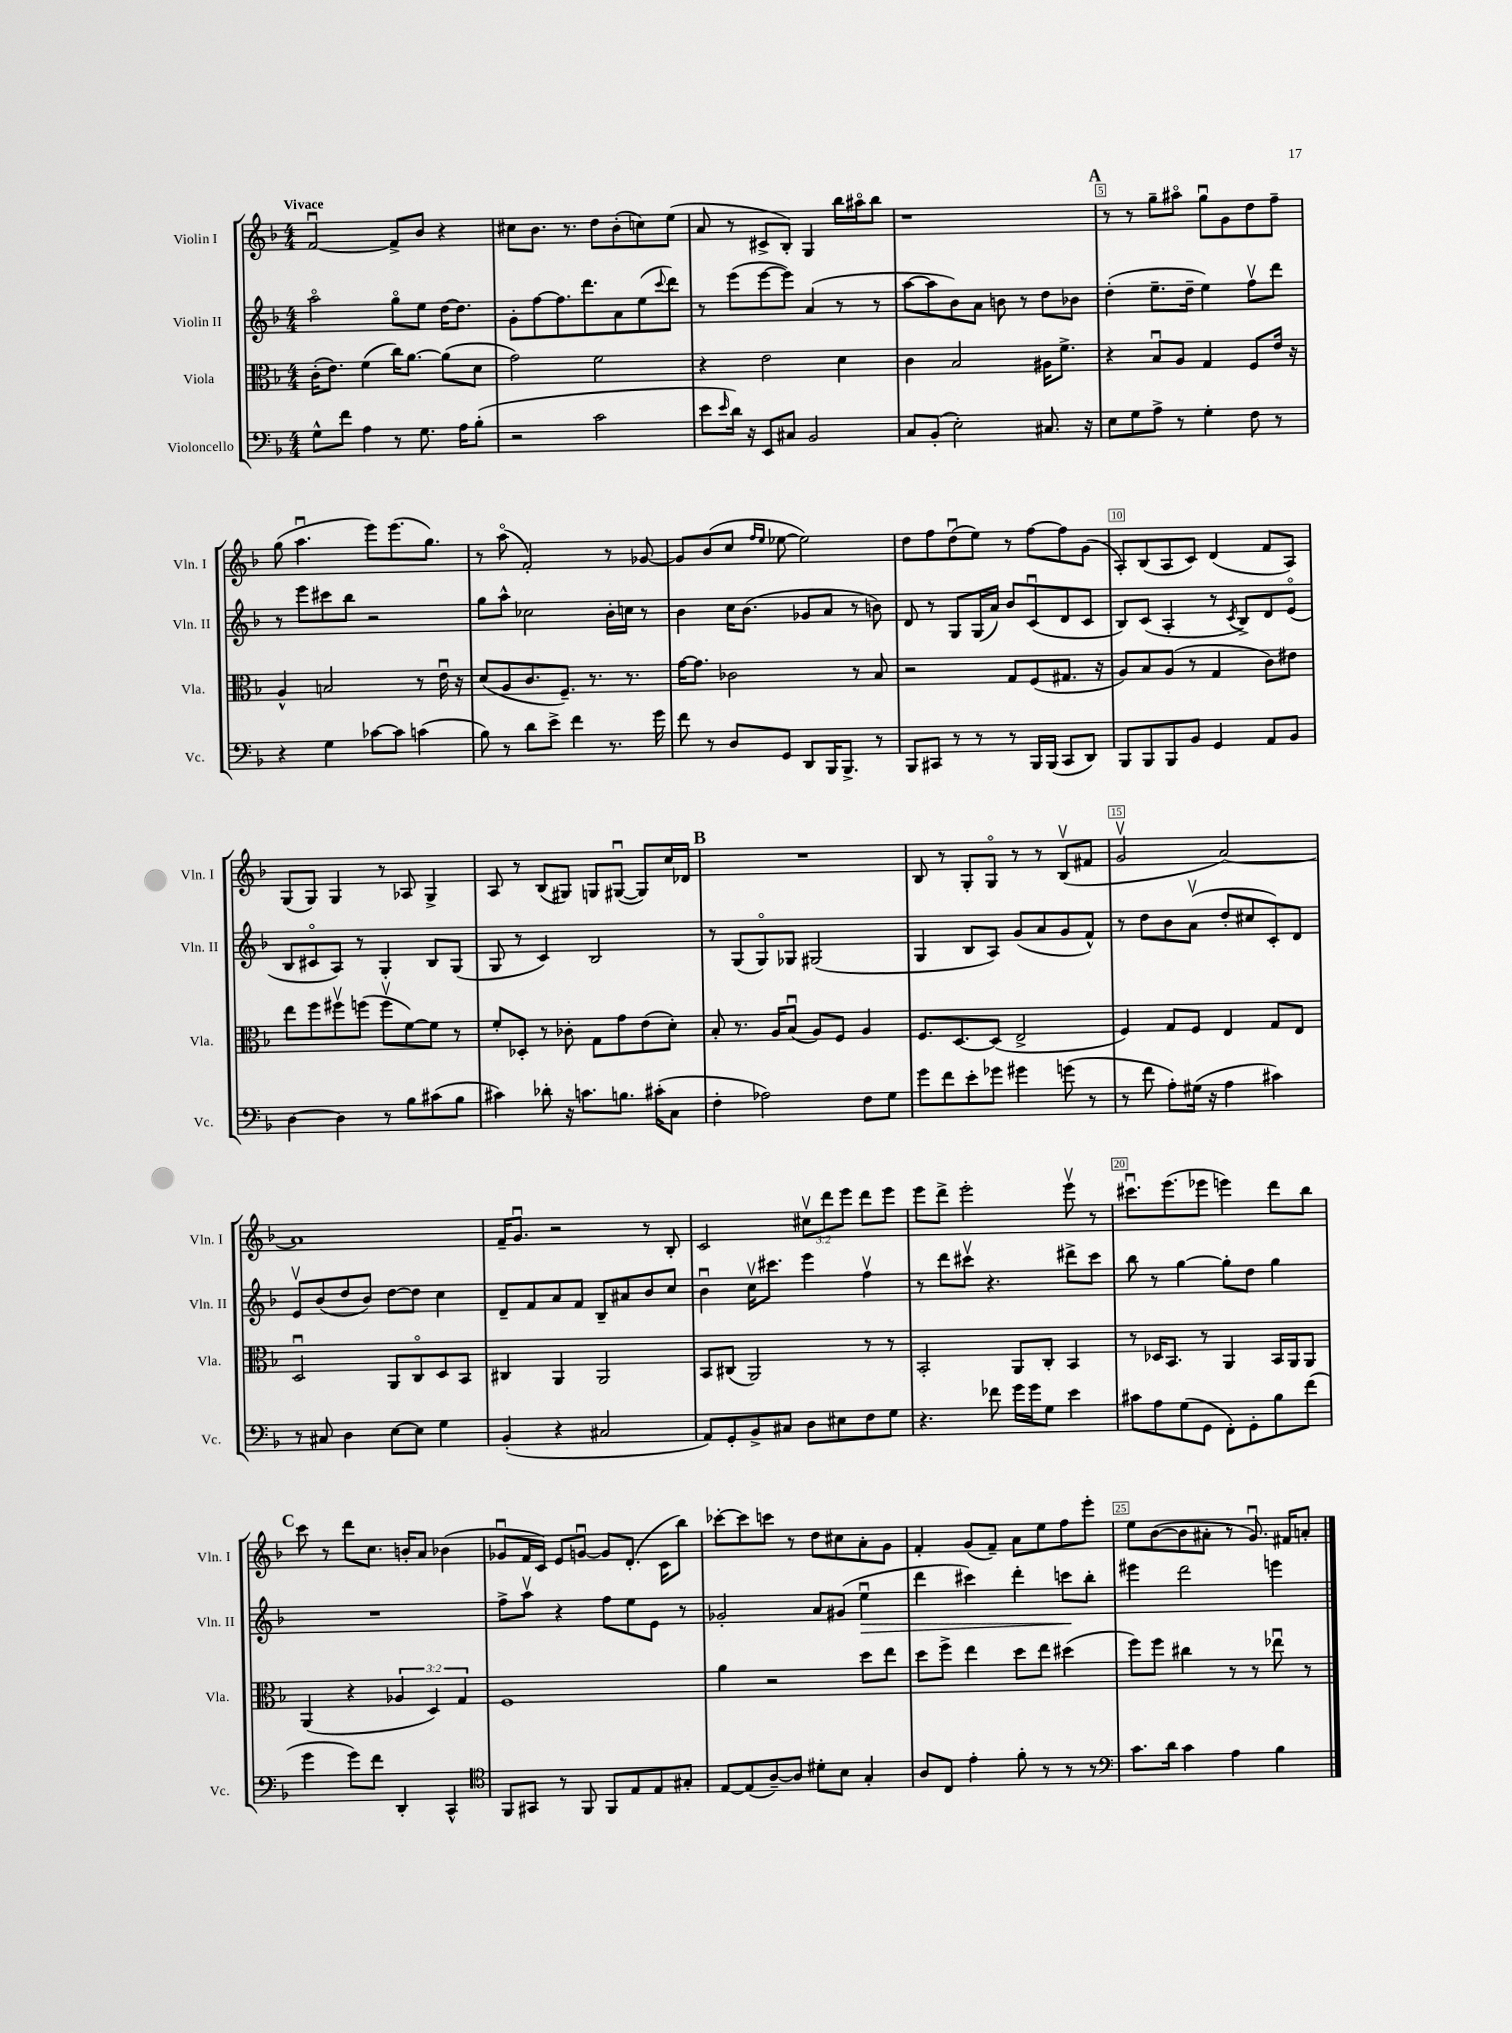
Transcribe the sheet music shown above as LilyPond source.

<<
\new StaffGroup <<
\new Staff = "s0" \with { instrumentName = "Violin I" shortInstrumentName = "Vln. I" } {
    \clef treble \key f \major \numericTimeSignature \time 4/4 \override Staff.TupletNumber.text = #tuplet-number::calc-fraction-text \tempo "Vivace"
    f'2~\downbow f'8-> bes'8 r4 |
    cis''8 bes'8. r8. d''8 bes'8-.( c''8) e''8( |
    a'8 r8 cis'8-> bes8-.) g4 bes''16 ais''16\flageolet bes''8 |
    r1 |
    \mark \markup { \bold "A" } r8 r8 g''8-- ais''8\flageolet g''8\downbow g'8 d''8 f''8-- |
    g''8( a''4.\downbow e'''8) e'''8.( g''8.) |
    r8 a''8\flageolet( f'2-.) r8 ges'8~ |
    ges'8 bes'8( c''8 \grace { f''16 e''16 } ees''8~ ees''2) |
    d''8 f''8 d''8\downbow( e''8) r8 f''8~ f''8 g'8( |
    a8-.) bes8( a8 c'8) d'4( f'8 a8) |
    g8( g8) g4 r8 aes8 g4-> |
    a8 r8 bes8( gis8) g8 gis8~\downbow( gis8) c''16 des'16 |
    \mark \markup { \bold "B" } R1 |
    bes8 r8 g8-. g8\flageolet r8 r8 bes8\upbow( fis'8 |
    g'2\upbow a'2~) |
    a'1 |
    f'16-- g'8.\downbow r2 r8 bes8-. |
    c'2 \tuplet 3/2 { cis''8\upbow d'''8 e'''8 } d'''8 e'''8 |
    e'''8 d'''8-> e'''2-. e'''8\upbow r8 |
    cis'''8.\downbow e'''8.( ees'''8 e'''4) d'''8 bes''8 |
    \mark \markup { \bold "C" } c'''8 r8 d'''8 c''8. b'16-. a'8 bes'4( |
    ges'8\downbow f'16 c'16) e'8 g'8~\downbow g'8 d'8.-.( c'16 bes''8) |
    ces'''8~-. ces'''8 c'''8 r8 d''8 cis''8 a'8-. g'8 |
    f'4-. g'8( f'8--) a'8 e''8 f''8 e'''8-. |
    e''8 bes'8~( bes'8 ais'8-. r8 g'8.\downbow) fis'16 a'8-. \bar "|." |
}
\new Staff = "s1" \with { instrumentName = "Violin II" shortInstrumentName = "Vln. II" } {
    \clef treble \key f \major \numericTimeSignature \time 4/4
    a''2\flageolet g''8\flageolet e''8 d''16~ d''8. |
    g'8-. f''8~ f''8. d'''8. a'8 e''8( \appoggiatura { c'''8 } d'''8) |
    r8 e'''8( e'''8~ e'''8) a'4( r8 r8 |
    a''8~ a''8 bes'8) a'8 b'8 r8 d''8 bes'8 |
    \mark \markup { \bold "A" } d''4-.( e''8.-- d''16-- e''4) f''8\upbow d'''8 |
    r8 e'''8 cis'''8 bes''8 r2 |
    g''8 a''8-^ ces''2 bes'16-. c''16 r8 |
    bes'4 c''16 bes'8.( ges'8 a'8 r8 b'8) |
    d'8 r8 g8 g16( a'16) bes'8 c'8\downbow( d'8 c'8 |
    bes8) c'8( a4-. r8 \acciaccatura { c'8 } bes8->) d'8 e'8\flageolet( |
    bes8 cis'8\flageolet a8) r8 g4-. bes8 g8( |
    g8 r8 c'4) bes2 |
    \mark \markup { \bold "B" } r8 g8( g8\flageolet) ges8 gis2( |
    g4 bes8 a8) g'8( a'8 g'8 f'8-^) |
    r8 d''8 bes'8 a'8\upbow( d''8-. cis''8 c'8-.) d'8 |
    e'8\upbow bes'8( d''8 bes'8) d''8~ d''8 c''4 |
    d'8-- f'8 a'8 f'8 bes8-- ais'8 bes'8 c''8 |
    bes'4\downbow c''16\upbow cis'''8. e'''4 f''4\upbow |
    r8 d'''8 cis'''8\upbow r4. dis'''8-> cis'''8 |
    bes''8 r8 g''4~ g''8-. d''8 g''4 |
    \mark \markup { \bold "C" } R1 |
    f''8-> a''8\upbow r4 f''8 e''8 e'8 r8 |
    ges'2-. a'8 gis'8( e''4\downbow\> |
    d'''4 cis'''4) d'''4-. c'''8\! bes''8-. |
    eis'''4 d'''2 e'''4 \bar "|." |
}
\new Staff = "s2" \with { instrumentName = "Viola" shortInstrumentName = "Vla." } {
    \clef alto \key f \major \numericTimeSignature \time 4/4 \override Staff.TupletNumber.text = #tuplet-number::calc-fraction-text
    c'16-.( e'8.) f'4( c''16) a'8.~ a'8( d'8 |
    g'2) f'2 |
    r4 e'2 d'4 |
    c'4 bes2 ais16 f'8.-> |
    \mark \markup { \bold "A" } r4 bes8\downbow a8 g4 f8 e'16 r16 |
    a4-^ b2 r8 e'16\downbow r16 |
    d'8( a8 c'8. f8.--) r8. r8. |
    g'16~ g'8. ces'2 r8 bes8 |
    r2 g8 f8( gis8. r16 |
    a8) bes8 a8( r8 g4 c'8) eis'8 |
    e''8 f''8 fis''8\upbow f''8( f''8\upbow f'8~) f'8 r8 |
    f'8-. des8-. r8 ces'8-. g8 g'8 e'8( d'8-.) |
    \mark \markup { \bold "B" } bes8-. r8. a16 bes8\downbow( a8) f8 a4 |
    f8. d8.~ d8( e2-> |
    f4) g8 f8 e4 g8 e8 |
    d2\downbow a,8 c8\flageolet d8 bes,8 |
    cis4 a,4 a,2 |
    bes,8 cis8( a,2) r8 r8 |
    bes,2-. a,8 c8-. bes,4 |
    r8 des16 bes,8. r8 a,4 bes,16 a,16 a,8 |
    \mark \markup { \bold "C" } a,4( r4 \tuplet 3/2 { aes4 d4) g4 } |
    f1 |
    a'4 r2 d''8 e''8 |
    d''8 f''8-> e''4 d''8 e''8 dis''4( |
    f''8) f''8 cis''4 r8 r8 ees''8\downbow r8 \bar "|." |
}
\new Staff = "s3" \with { instrumentName = "Violoncello" shortInstrumentName = "Vc." } {
    \clef bass \key f \major \numericTimeSignature \time 4/4
    g8-^ f'8 a4 r8 g8. a16 bes8-.( |
    r2 c'2 |
    e'8 \grace { e'16 } d'16) r16 e,8 cis8 bes,2 |
    c8 bes,8-.( e2-.) cis8. r16 |
    \mark \markup { \bold "A" } e8 g8 a8-> r8 g4-. f8 r8 |
    r4 g4 ces'8~ ces'8 c'4( |
    bes8) r8 d'8 e'8-> f'4 r8. g'16 |
    f'8 r8 d8 g,8 d,8 bes,,16 bes,,8.-> r8 |
    bes,,8 cis,8 r8 r8 r8 bes,,16 bes,,16( cis,8 d,8) |
    bes,,8 bes,,8 bes,,8 bes,8 g,4 a,8 bes,8 |
    d4~ d4 r8 bes8 cis'8( bes8 |
    cis'4) des'8-. r16 c'8. b8. cis'16-.( c8 |
    \mark \markup { \bold "B" } f4-. aes2) f8 g8 |
    g'8 f'8 e'8-. ges'8 gis'4 g'8( r8 |
    r8 f'8 a8-.) gis16( r16 a4 cis'4) |
    r8 cis8 d4 e8~ e8 g4 |
    bes,4-.( r4 cis2 |
    a,8) g,8-. bes,8-> cis8 d8 eis8 f8 g8 |
    r4. fes'8 g'16 g'16 g8 e'4 |
    cis'8 a8 g8( g,8 f,8-.) g,8-. bes8 f'8( |
    \mark \markup { \bold "C" } g'4 g'8) f'8 d,4-. c,4-^ |
    \clef tenor f,8 gis,8 r8 f,8 f,8 e8 e8 gis8-. |
    e8~ e8( a8~--) a8 dis'8-. bes8 g4-. |
    a8 c8 e'4-. f'8-. r8 r8 r8 |
    \clef bass c'8. d'16 c'4 a4 bes4 \bar "|." |
}
>>
>>
\layout { \context { \Score \override BarNumber.break-visibility = ##(#f #t #t) barNumberVisibility = #(every-nth-bar-number-visible 5) \override BarNumber.stencil = #(make-stencil-boxer 0.1 0.3 ly:text-interface::print) } }
